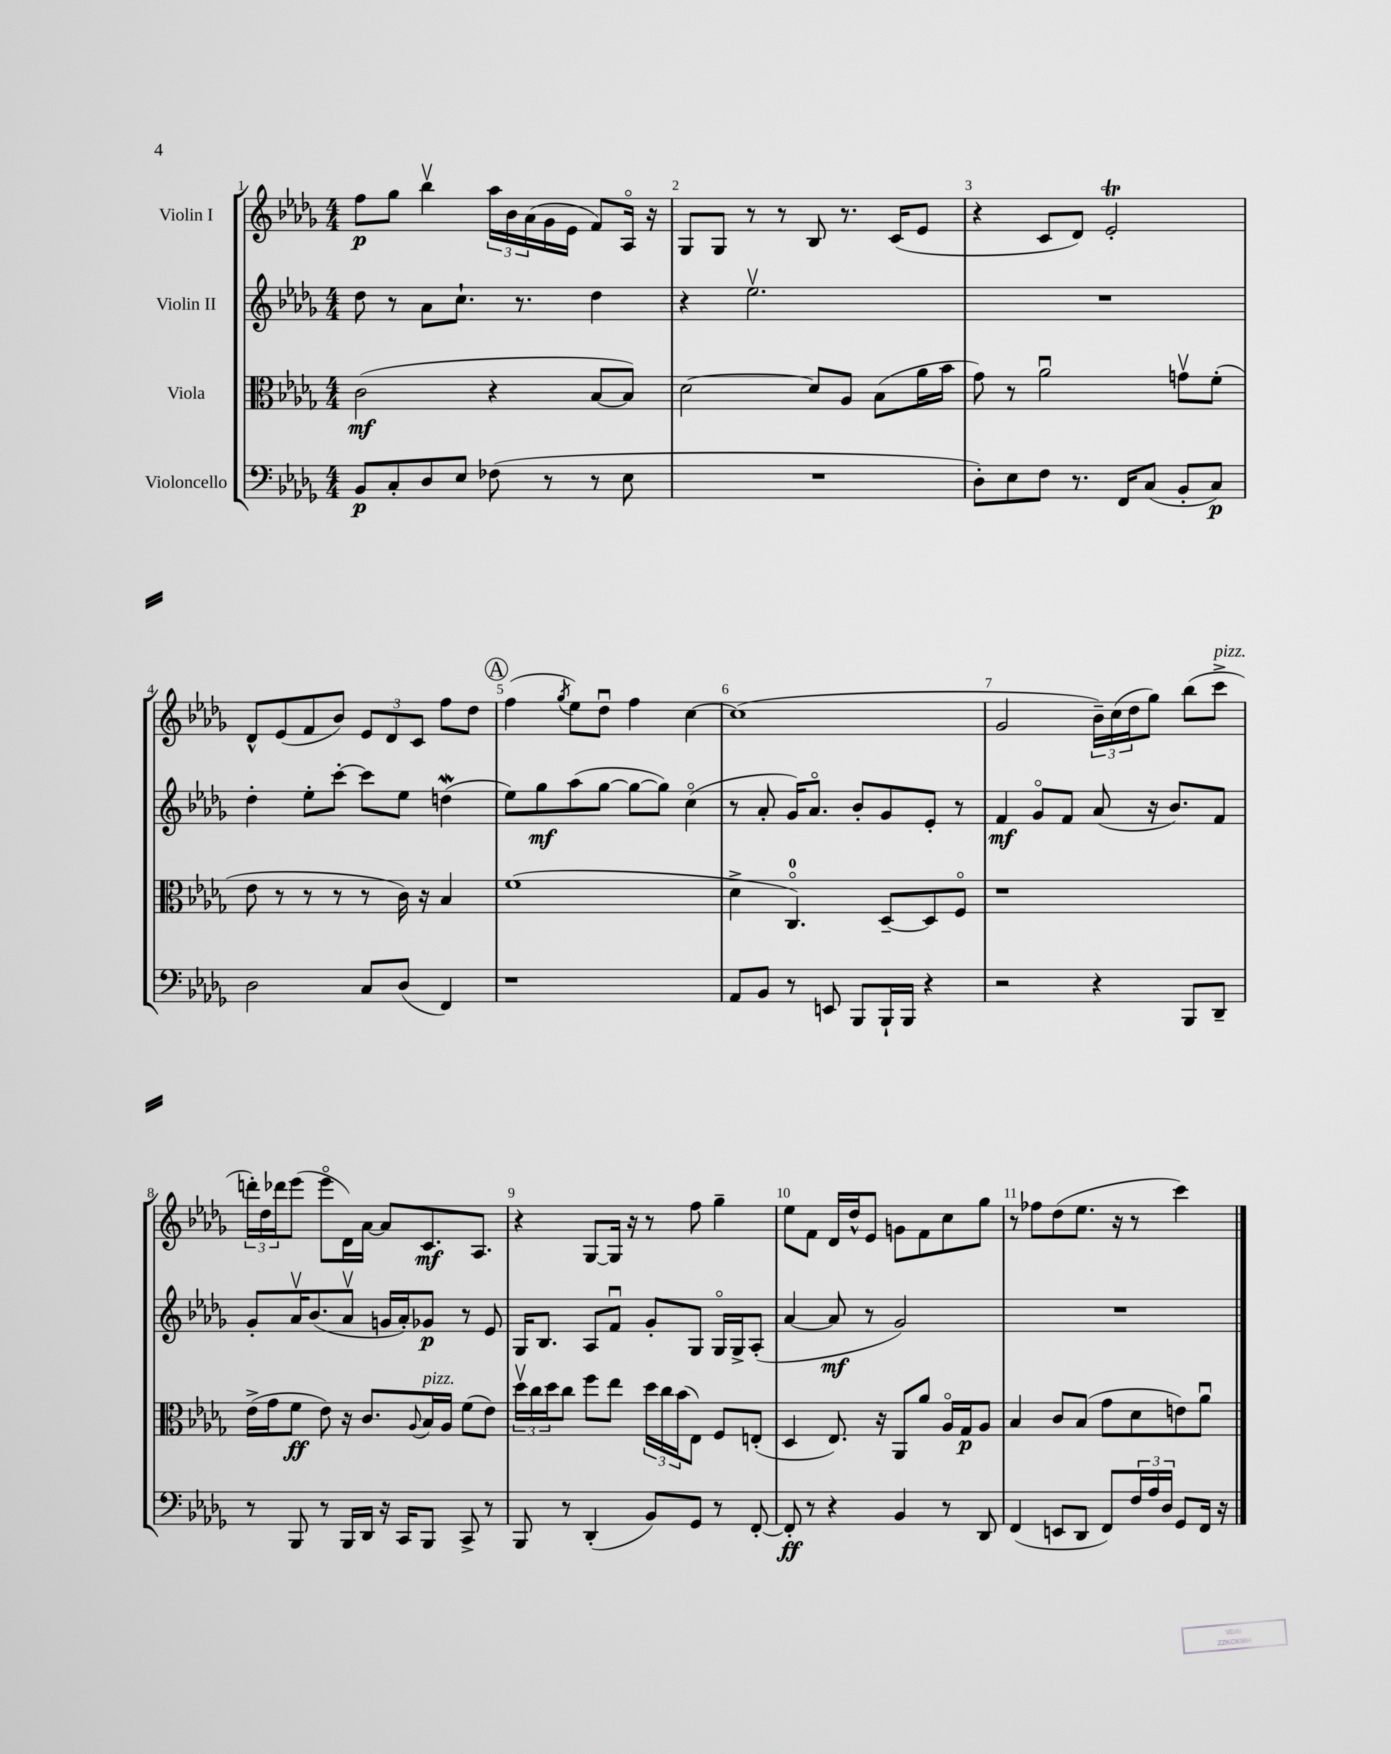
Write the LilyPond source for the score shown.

<<
\new StaffGroup <<
\new Staff = "s0" \with { instrumentName = "Violin I" } {
    \clef treble \key des \major \numericTimeSignature \time 4/4
    f''8\p ges''8 bes''4\upbow \tuplet 3/2 { aes''16 bes'16 aes'16( } ges'16 ees'16 f'8) aes16\flageolet r16 |
    ges8 ges8 r8 r8 bes8 r8. c'16( ees'8 |
    r4 c'8 des'8) ees'2-.\trill |
    des'8-^ ees'8( f'8 bes'8) \tuplet 3/2 { ees'8 des'8 c'8 } f''8 des''8 |
    \mark \markup { \circle "A" } f''4( \acciaccatura { ges''8 } ees''8) des''8\downbow f''4 c''4~ |
    c''1( |
    ges'2 \tuplet 3/2 { bes'16--) c''16( des''16 } ges''8) bes''8( c'''8->^\markup { \italic "pizz." } |
    \tuplet 3/2 { d'''16-.) des''16 des'''16 } ees'''8( ees'''8\flageolet des'16) aes'16~ aes'8 c'8.\mf aes8. |
    r4 ges8~ ges16 r16 r8 f''8 ges''4-- |
    ees''8 f'8 des'16 des''16-^ ees'8 g'8 f'8 c''8 ges''8 |
    r8 fes''8 des''8( ees''8. r16 r8 c'''4) \bar "|." |
}
\new Staff = "s1" \with { instrumentName = "Violin II" } {
    \clef treble \key des \major \numericTimeSignature \time 4/4
    des''8 r8 aes'8 c''8.-! r8. des''4 |
    r4 ees''2.\upbow |
    R1 |
    des''4-. ees''8-. c'''8~-. c'''8 ees''8 d''4\mordent( |
    \mark \markup { \circle "A" } ees''8) ges''8\mf aes''8( ges''8~ ges''8~ ges''8) c''4\flageolet( |
    r8 aes'8-. ges'16) aes'8.\flageolet bes'8-. ges'8 ees'8-. r8 |
    f'4\mf ges'8\flageolet f'8 aes'8( r16 bes'8.) f'8 |
    ges'8-. aes'16\upbow bes'8.( aes'8\upbow g'16 aes'16-.) ges'8\p r8 ees'8 |
    ges16 bes8. aes8 f'8\downbow ges'8-. ges8 ges16\flageolet ges16-> aes8-.( |
    aes'4~ aes'8\mf r8 ges'2) |
    R1 \bar "|." |
}
\new Staff = "s2" \with { instrumentName = "Viola" } {
    \clef alto \key des \major \numericTimeSignature \time 4/4
    c'2\mf( r4 bes8~ bes8) |
    des'2~ des'8 aes8 bes8( aes'16 bes'16 |
    ges'8) r8 aes'2\downbow g'8\upbow f'8-.( |
    ees'8 r8 r8 r8 r8 c'16) r16 bes4 |
    \mark \markup { \circle "A" } f'1( |
    des'4-> c4.-0\flageolet) des8~-- des8 f8\flageolet |
    r1 |
    ees'16->( ges'16 f'8\ff ees'8) r16 c'8. \appoggiatura { aes8 } bes16^\markup { \italic "pizz." } aes16 f'8( ees'8) |
    \tuplet 3/2 { des''16\upbow c''16 des''16 } c''8 f''8 ees''8 \tuplet 3/2 { des''16 c''16 bes'16( } ees8) f8 e8-.( |
    des4 ees8.) r16 aes,8 aes'8 aes16\flageolet ges16\p aes8 |
    bes4 c'8 bes8( ges'8 des'8 e'8) aes'8\downbow \bar "|." |
}
\new Staff = "s3" \with { instrumentName = "Violoncello" } {
    \clef bass \key des \major \numericTimeSignature \time 4/4
    bes,8\p c8-. des8 ees8 fes8( r8 r8 ees8 |
    R1 |
    des8-.) ees8 f8 r8. f,16 c8( bes,8-. c8\p) |
    des2 c8 des8( f,4) |
    \mark \markup { \circle "A" } r1 |
    aes,8 bes,8 r8 e,8 bes,,8 bes,,16-! bes,,16 r4 |
    r2 r4 bes,,8 des,8-- |
    r8 bes,,8 r8 bes,,16 des,16 r16 c,16 bes,,8 c,8-> r8 |
    bes,,8 r8 des,4-.( bes,8) ges,8 r8 f,8~-. |
    f,8-.\ff r8 r4 bes,4 r8 des,8 |
    f,4( e,8 des,8 f,8) \tuplet 3/2 { f16 aes16 des16 } ges,8 f,16 r16 \bar "|." |
}
>>
>>
\layout { \context { \Score \override BarNumber.break-visibility = ##(#f #t #t) barNumberVisibility = #all-bar-numbers-visible } }
